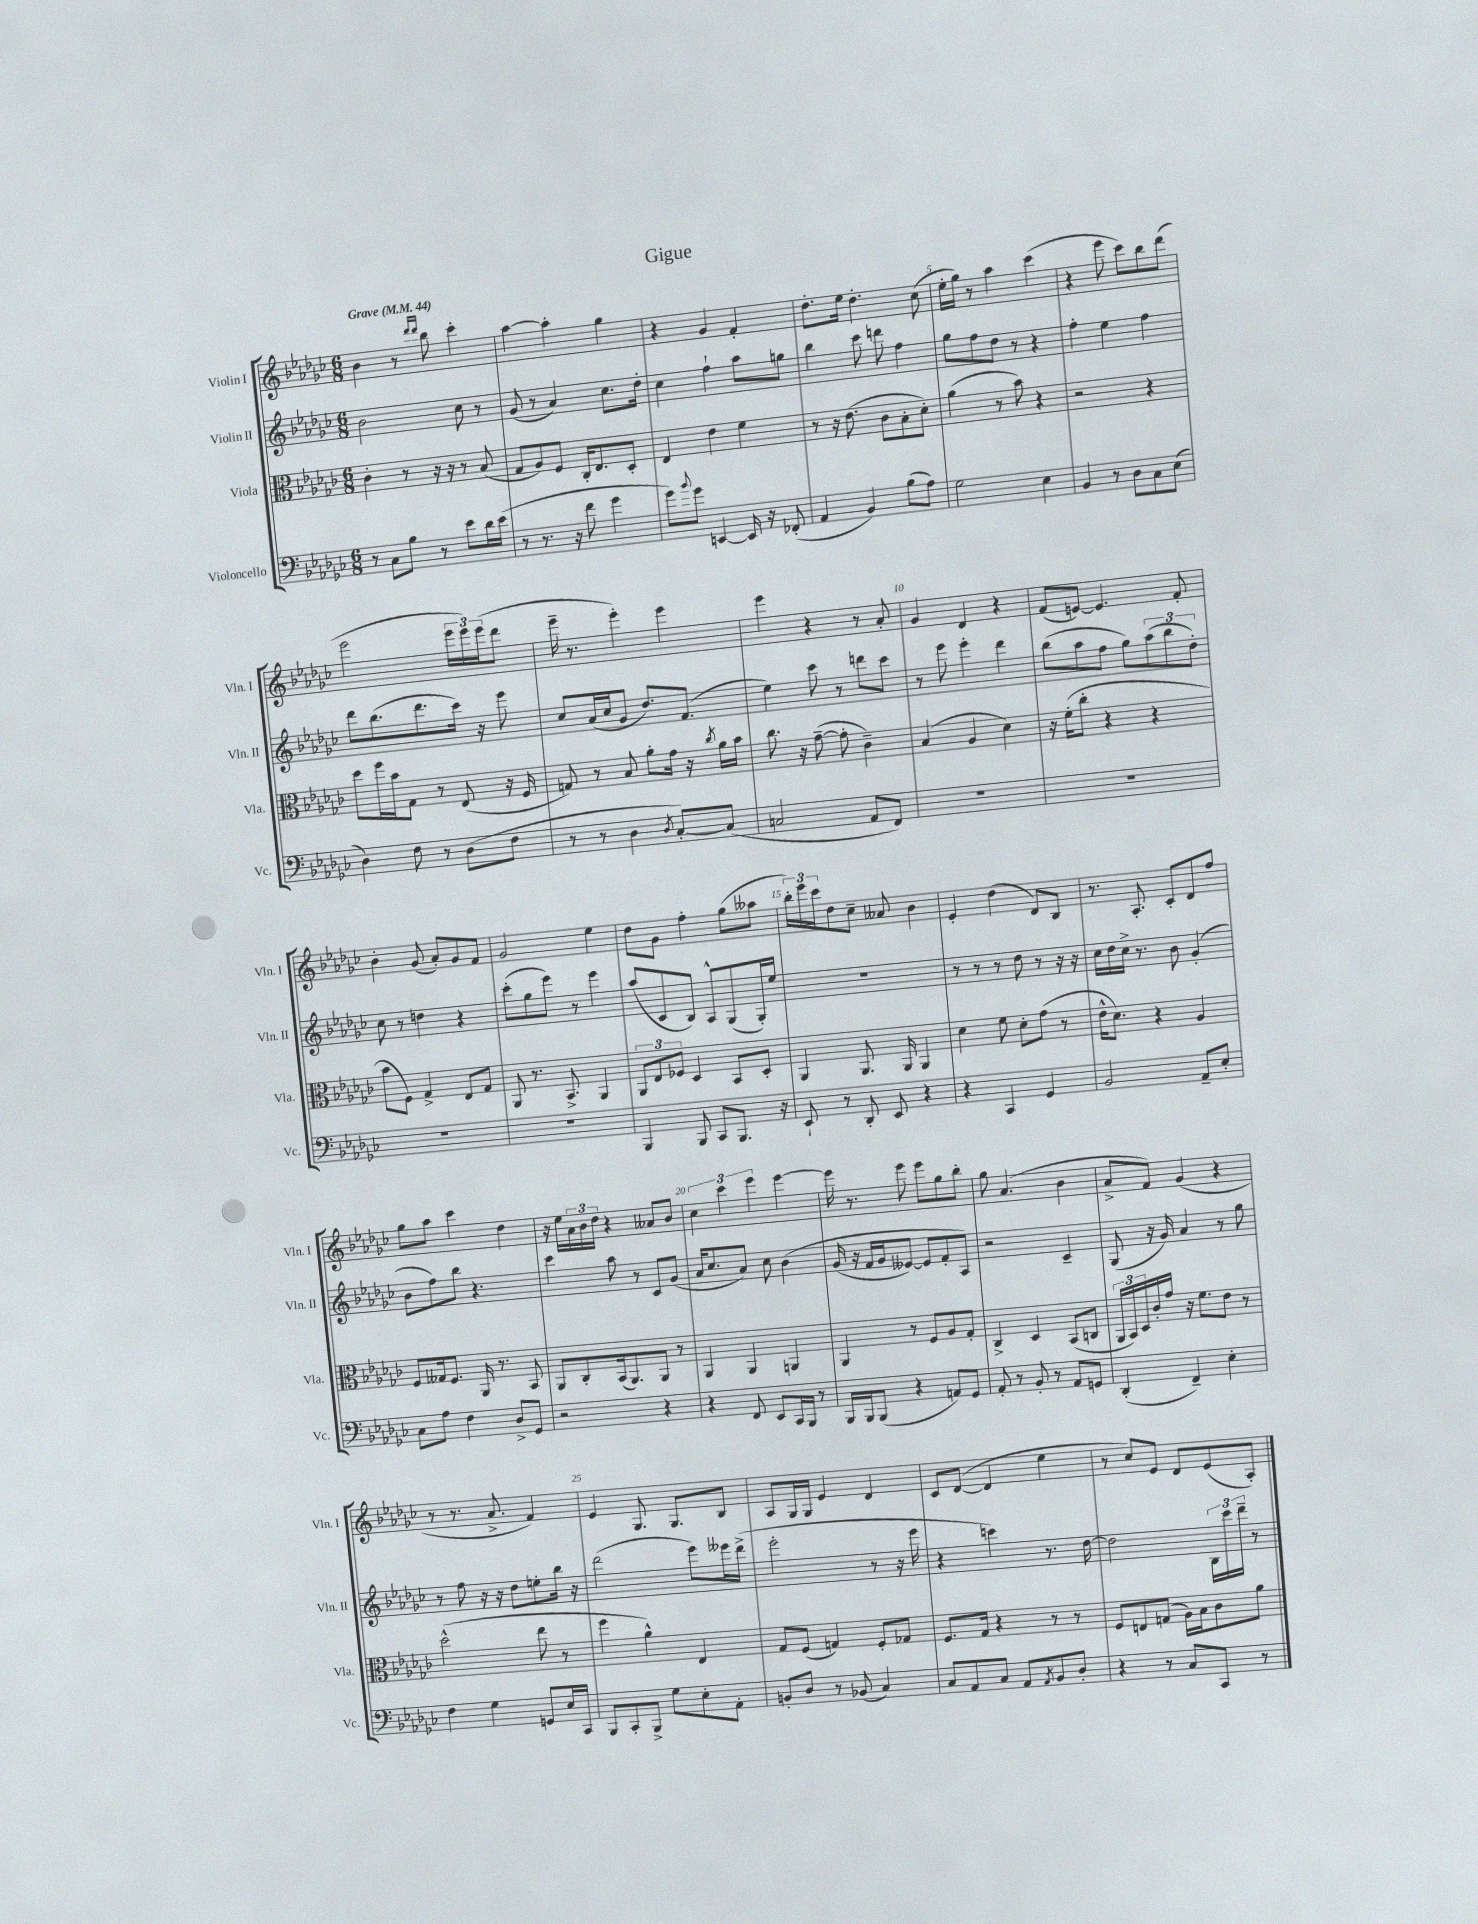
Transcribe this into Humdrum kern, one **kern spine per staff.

**kern	**kern	**kern	**kern
*part4	*part3	*part2	*part1
*staff4	*staff3	*staff2	*staff1
*I"Violoncello	*I"Viola	*I"Violin II	*I"Violin I
*I'Vc.	*I'Vla.	*I'Vln. II	*I'Vln. I
*clefF4	*clefC3	*clefG2	*clefG2
*k[b-e-a-d-g-c-]	*k[b-e-a-d-g-c-]	*k[b-e-a-d-g-c-]	*k[b-e-a-d-g-c-]
*M6/8	*M6/8	*M6/8	*M6/8
*MM44	*MM44	*MM44	*MM44
=1	=1	=1	=1
!	!	!	!LO:TX:a:B:t=Grave
8r	4c-'\	2b-\	4b-\
8C-\L	.	.	.
8B-\J	8r	.	8r
.	.	.	16qqddd-/LL
.	.	.	16qqddd-/JJ
8r	16r	.	8bb-\
.	16r	.	.
8e-\L	8r	8cc-\	4ccc-'\
16d-\L	(8B-/	8r	.
(16e-\JJ	.	.	.
=2	=2	=2	=2
8r	8G-/L	(8g-/	[4aa-\
8.r	8A-/)	8r	.
.	8F/J	4a-/)	4aa-'\]
16r	.	.	.
8f\	16C-'/KL	.	.
.	8.E-/	.	.
4g-\	.	8.cc-\L	4gg-\
.	8D-'/J	.	.
.	.	16dd-'\Jk	.
=3	=3	=3	=3
8g-\L)	4E-/	4cc-\	4r
8qqb-/	.	.	.
8g-\J	.	.	.
[4EEn/	4e-\	4ff`\	4g-/
16EE/]	4f\	8aa-\L	4f'/
16r	.	.	.
(8FF-X'/	.	8ggn\J	.
=4	=4	=4	=4
4AA-/	8r	4bb-\	8.dd-'\L
.	16r	.	.
.	(8.e-\	.	16ee-\Jk
4BB-/)	.	8ccc-\	4.dd-'\
.	8c-\L	8dddn\	.
(8B-\L	8B-'\	4ff\	.
8A-\J)	8d-'\J)	.	(8cc-\
=5	=5	=5	=5
2G-\	(4a-\	8gg-\L	16ee-'\LL
.	.	.	16gg-\JJ)
.	.	8ff\	8r
.	8r	8dd-\J	4aa-\
.	8b-\)	8r	.
4E-\	4r	4r	(4ccc-\
=6	=6	=6	=6
4BB-/	2r	4ff'\	4r
8r	.	4ee-\	8eee-\
8D-\L	.	.	8ccc-\L)
8C-\	4r	4ff\	8bb-\
(8E-\J	.	.	(8ddd-\J
!!LO:LB:g=z
=7	=7	=7	=7
4D-\)	8dd-\L	8ddd-\L	2eee-\
.	16ff\L	(8.bb-\	.
.	16b-\J	.	.
8F\	8G-\J	.	.
.	.	8.ddd-\	.
8r	8r	.	.
(8D-\L	(8E-/	16ccc-\Jk)	24eee-\LL
.	.	.	24eee-\)
.	.	16r	.
.	.	.	(24eee-\J
8F\J	16r	8eee-\	8ddd-\J
.	16F/	.	.
=8	=8	=8	=8
8r	8Gn/)	8cc-/L	16eee-~\
.	.	.	8.r
8r	8r	(16a-/L	.
.	.	16cc-/J	.
4D-\	8B-/	8g-/J	4eee-'\)
.	8a-'\L	8.dd-/L)	.
8qD-/	.	.	.
[8C-'/L)	16g-\Jk	.	4eee-\
.	16r	(8.f/J	.
.	8qcc-/	.	.
(8C-/J]	16a-\LL	.	.
.	16b-\JJ	.	.
=9	=9	=9	=9
2Cn/	8.cc-\	4ee-\)	4eee-\
.	16r	.	.
.	([8g-~\	8ccc-\	4r
.	8g-'\]	8r	.
8AA-/L	4c-~\)	8dddn\L	8r
8FF/J)	.	8ccc-\J	8a-'/
=10	=10	=10	=10
2.r	(4B-/	8r	4g-/
.	.	8eee-\	.
.	4A-/	4eee-'\	4d-/
.	4d-\)	4ddd-\	4r
=11	=11	=11	=11
2.r	16r	(8bb-\L	(8f/L
.	(16f'\KL	.	.
.	8cc-'\J	8aa-\	[8en/J)
.	4r	8ff\J	4.e/]
.	.	8gg-\L)	.
.	4r	(12aa-\	.
.	.	12bb-\	.
.	.	.	8f'/
.	.	12dd-'\J)	.
!!LO:LB:g=z
=12	=12	=12	=12
2.r	8b-\L	8cc-\	4b-'\
.	8F\J)	8r	.
.	4G-^/	4ddn\	(8g-/
.	.	.	8a-'/L)
.	8E-/L	4r	8g-/
.	8G-/J	.	8f/J
=13	=13	=13	=13
2.r	8AA-/	(8ccc-'\L	2g-/
.	8.r	8gg-\	.
.	.	8eee-\J)	.
.	8.BB-^/	.	.
.	.	8r	.
.	4AA-/	4eee-\	4ee-\
=14	=14	=14	=14
4BBB-/	12AA-/L	(8aa-/L	8dd-\L
.	12E-/	.	.
.	.	8c-/	8g-\J
.	12F-X/J	.	.
8BBB-/	4D-/	8B-/J)	4ff'\
8CC-/L	.	8A-^^/L	.
8.BBB-/J	8BB-/L	(8G-/	(8gg-\L
.	8D-'/J	16G-'/L)	8aa--X\J
16r	.	16ee-/JJ	.
=15	=15	=15	=15
8EE-`/	4AA-/	2.r	24bb-'\LL)
.	.	.	24eee-\
.	.	.	24ccc-\J
8r	.	.	8dd-\
8DD-'/	8.AA-/	.	8cc-~\J
8EE-/	.	.	8a--X/
.	16AA-/	.	.
4r	4AA-/	.	4b-\
=16	=16	=16	=16
4r	4d-\	8r	4e-'/
.	.	8r	.
4CC-/	8f\	8r	(4dd-\
.	8d-'\L	8dd-\	.
4GG-/	(8g-\J	8r	8d-/L)
.	8r	16r	8B-/J
.	.	16r	.
=17	=17	=17	=17
2BB-/	16e-^^\KL	16cc-\LL	8.r
.	8.d-\J)	16dd-\	.
.	.	16cc-^\JJ	.
.	.	8.r	8.A-'/
.	4r	.	.
.	.	8b-\	8c-'/L
8AA-~/L	4A-/	(4g-'/	8d-/
8E-'/J	.	.	8ff/J
!!LO:LB:g=z
=18	=18	=18	=18
8C-\L	8F/L	8b-\L	8gg-\L
8A-\J	16G--X/k	8ff\)	8aa-\J
.	8.F/J	.	.
4F\	.	8bb-\J	4ccc-\
.	16AA-/	4.r	.
.	8.r	.	.
8D-^/L	.	.	4dd-\
8GG-/J	8BB-/	.	.
=19	=19	=19	=19
2r	8AA-/L	4ccc-\	16r
.	.	.	16ee-\LL
.	8C-'/	.	24a-\
.	.	.	24b-\
.	.	.	24dd-\JJ
.	(16BB-/k	8aa-\	4r
.	8.AA-/)	.	.
.	.	8r	.
4r	8AA-/J	8c-/L	8a--X/L
.	8r	(8g-/J	8b-/J
=20	=20	=20	=20
4r	4AA-/	16a-/KL	6cc-\
.	.	8.cc-/	.
.	.	.	6ccc-\
8FF/	4AA-/	8a-/J)	.
.	.	.	6eee-\
8EE-/L	.	8cc-\	.
16CC-/L	4AAn/	(4b-\	[4eee-\
16BBB-/JJ	.	.	.
8r	.	.	.
=21	=21	=21	=21
16BBB-/LL	4AA-/	(16g-/	16eee-\]
16BBB-/J	.	16r	8.r
(8BBB-/J	.	16f/LL	.
.	.	16g-/J	.
4r	8r	[8e--X/J)	8eee-\
.	8F/L	8e--/L]	8eee-\L
8AAn/L)	8A-/	8f'/	8gg-\
8GG-/J	8G-'/J	8A-/J)	8bb-'\J
=22	=22	=22	=22
8AA-'/	4C-^/	2r	8gg-\
8r	.	.	(4.a-/
8BB-'/	4D-/	.	.
8r	.	.	.
8AA-/L	(8BB-/L	4c-~/	4b-\
8GGn/J	8Cn/J	.	.
=23	=23	=23	=23
(4DD-'/	24AA-/LL	(8G-/	8a-^/L
.	24BB-/)	.	.
.	24D-/	.	.
.	16c-'/	16r	8f/J)
.	16g-/JJ	16g-/)	.
4FF~/)	16r	4a-/	(4g-/
.	8.f\L	.	.
4E-'\	8e-\J	8r	4r
.	8r	8gg-\	.
!!LO:LB:g=z
=24	=24	=24	=24
4F\	(2dd-^^\	8r	8r
.	.	8ff\	8.r
4G-\	.	16r	.
.	.	16r	8.a-^/
.	.	8dd-\L	.
8GGn/L	8ee-\	8een'\	4f/)
16E-/L	8r	16bb-\Jk	.
16CC-/JJ	.	16r	.
=25	=25	=25	=25
8BBB-/L	4ff\	(2ddd-\	4e-/
8CC-'/	.	.	.
8BBB-^/J	4a-^^\)	.	8.G-/
8G-\L	.	.	.
.	.	.	8.G-/L
8E-'\	4E-/	8eee-\L)	.
8AA-'\J	.	16eee--X\L	8B-/J
.	.	(16ddd-^\JJ	.
=26	=26	=26	=26
8BBn'/L	8G-/L	2eee-'\	8A-/L
8D-/J	(8F/J	.	16G-/L
.	.	.	16G-/JJ
8r	4Gn/)	.	4e-/
(8BB-X/	.	.	.
4C-/)	8F'/L	8r	4d-/
.	8G-X/J	16r	.
.	.	16eee-\	.
=27	=27	=27	=27
8C-/L	8.F/L	4r	8c-/L
8AA-/	.	.	([8d-/J
.	16G-/Jk	.	.
8C-/J	4r	4cccn\)	4d-/]
8AA-/L	.	.	.
8qAA-/	.	.	.
8BB-/	8r	8.r	4ee-\
8D-'/J	8r	.	.
.	.	[16dd-\	.
=28	=28	=28	=28
4r	8F/L	2dd-\]	8r
.	8En/	.	8cc-/L)
8r	(8Gn/J	.	8e-/J
8C-/L	16A-\LL)	.	8d-/L
.	16B-\J	.	.
8CC-/J	8c-\	24B-\LL	(8e-/
.	.	24ccc-\	.
.	.	24ddd-~\JJ	.
8r	8a-\J	8r	8A-'/J)
==	==	==	==
*-	*-	*-	*-
